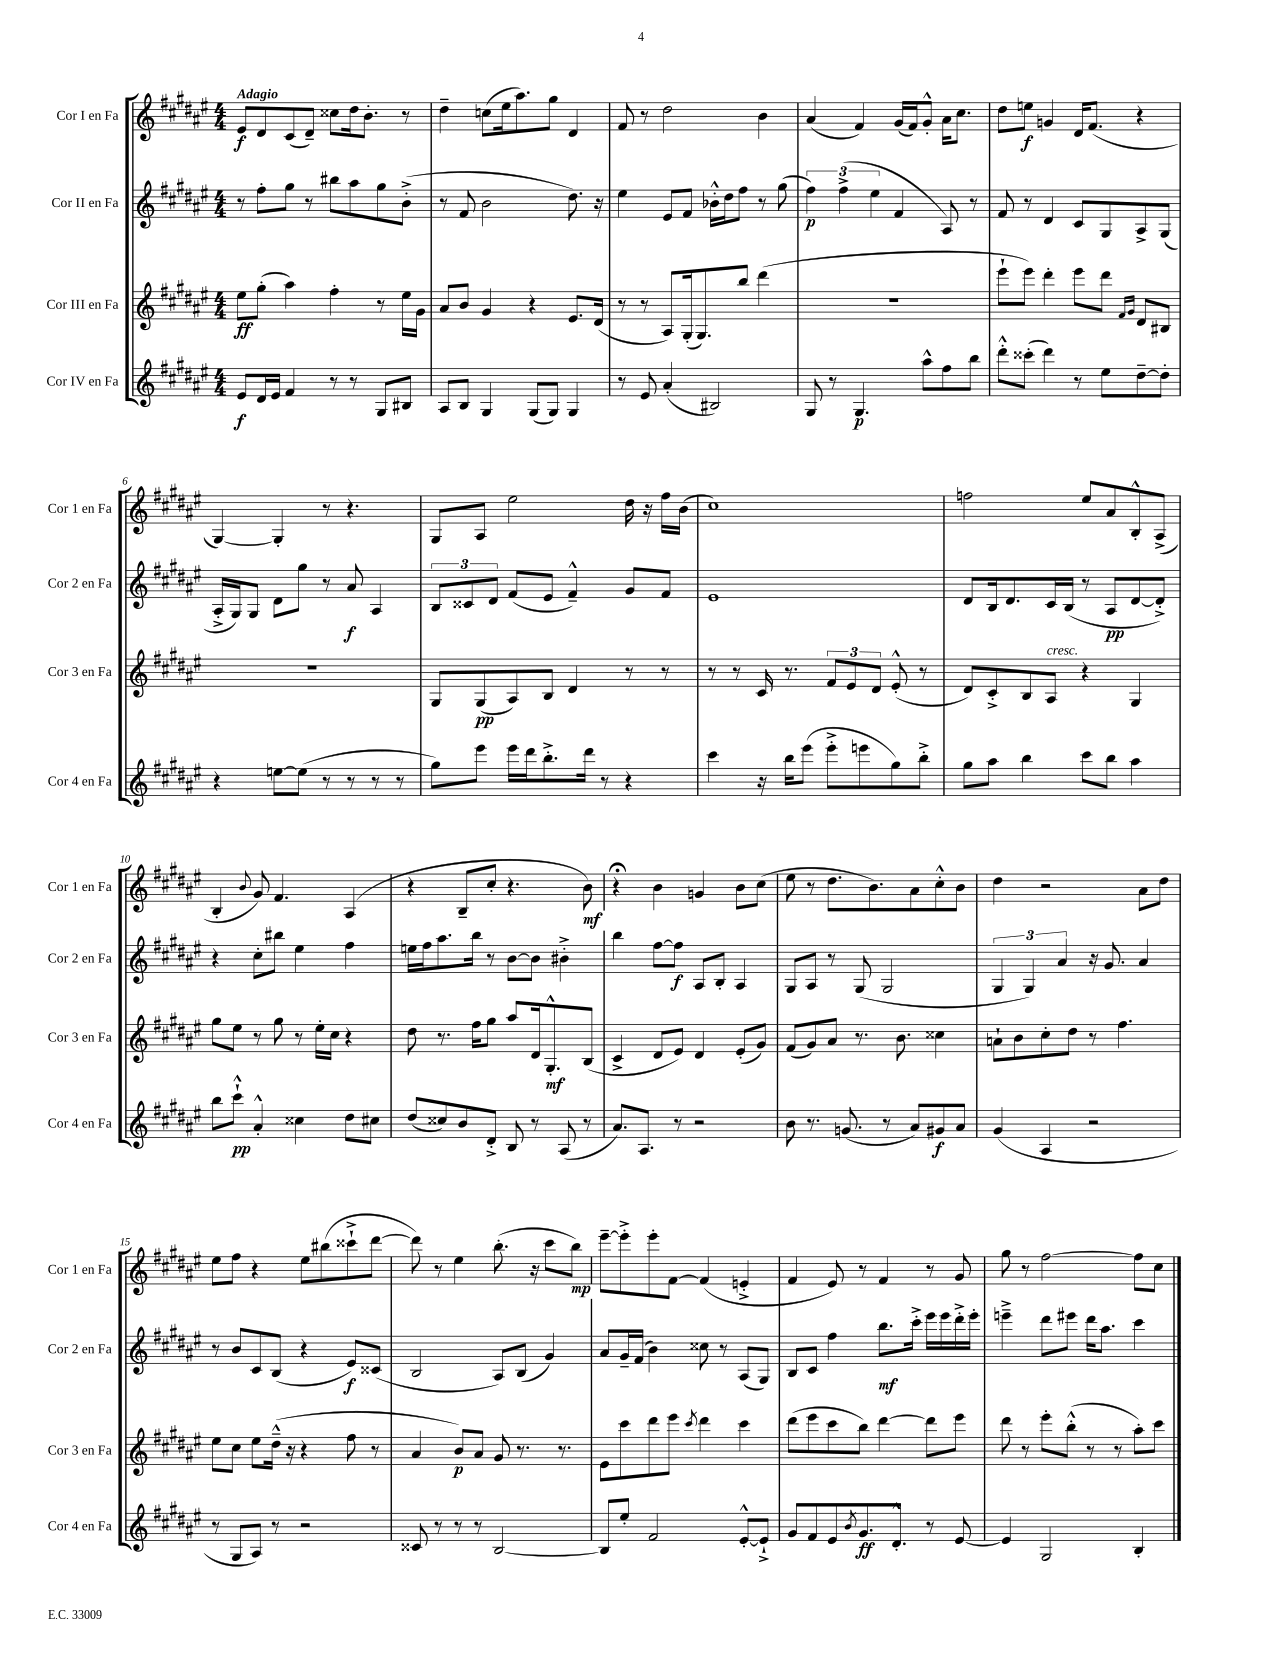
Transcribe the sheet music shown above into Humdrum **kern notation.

**kern	**dynam	**kern	**dynam	**kern	**dynam	**kern	**dynam
*part4	*part4	*part3	*part3	*part2	*part2	*part1	*part1
*staff4	*staff4	*staff3	*staff3	*staff2	*staff2	*staff1	*staff1
*I"Cor IV en Fa	*	*I"Cor III en Fa	*	*I"Cor II en Fa	*	*I"Cor I en Fa	*
*I'Cor 4 en Fa	*	*I'Cor 3 en Fa	*	*I'Cor 2 en Fa	*	*I'Cor 1 en Fa	*
*clefG2	*	*clefG2	*	*clefG2	*	*clefG2	*
*k[f#c#g#d#a#e#]	*	*k[f#c#g#d#a#e#]	*	*k[f#c#g#d#a#e#]	*	*k[f#c#g#d#a#e#]	*
*M4/4	*	*M4/4	*	*M4/4	*	*M4/4	*
=1	=1	=1	=1	=1	=1	=1	=1
!	!	!	!	!	!	!LO:TX:a:B:t=Adagio	!
8e#/L	f	8ee#\L	ff	8r	.	8e#/L	f
16d#/L	.	(8gg#'\J	.	8ff#'\L	.	8d#/	.
16e#/JJ	.	.	.	.	.	.	.
4f#/	.	4aa#\)	.	8gg#\J	.	(8c#/	.
.	.	.	.	8r	.	8d#~/J)	.
8r	.	4ff#'\	.	8bb#X\L	.	8cc##X\L	.
8r	.	.	.	8aa#\	.	16dd#\k	.
.	.	.	.	.	.	8.b'\J	.
8G#/L	.	8r	.	8gg#\	.	.	.
8B#X/J	.	16ee#\LL	.	(8b'^\J	.	8r	.
.	.	16g#\JJ	.	.	.	.	.
=2	=2	=2	=2	=2	=2	=2	=2
8A#/L	.	8a#/L	.	8r	.	4dd#~\	.
8B/J	.	8b/J	.	8f#/	.	.	.
4G#/	.	4g#/	.	2b\	.	(8ccn\L	.
.	.	.	.	.	.	16ee#\k	.
.	.	.	.	.	.	8.aa#\)	.
(8G#/L	.	4r	.	.	.	.	.
8G#/J)	.	.	.	.	.	8gg#\J	.
4G#/	.	8.e#/L	.	8.dd#\)	.	4d#/	.
.	.	(16d#/Jk	.	16r	.	.	.
=3	=3	=3	=3	=3	=3	=3	=3
8r	.	8r	.	4ee#\	.	8f#/	.
8e#/	.	8r	.	.	.	8r	.
(4a#'/	.	8A#/L)	.	8e#/L	.	2dd#\	.
.	.	(16G#'/k	.	8f#/J	.	.	.
.	.	8.G#/)	.	.	.	.	.
2B#X/)	.	.	.	16b-X'^^\LL	.	.	.
.	.	.	.	16dd#\J	.	.	.
.	.	8bb/J	.	8ff#\J	.	.	.
.	.	(4ddd#\	.	8r	.	4b\	.
.	.	.	.	(8gg#\	.	.	.
=4	=4	=4	=4	=4	=4	=4	=4
8G#/	.	1r	.	6ff#\)	p	(4a#/	.
8r	.	.	.	.	.	.	.
.	.	.	.	(6ff#^\	.	.	.
4.G#/	p	.	.	.	.	4f#/)	.
.	.	.	.	6ee#\	.	.	.
.	.	.	.	4f#/	.	(16g#/LL	.
.	.	.	.	.	.	16f#/J)	.
8aa#^^\L	.	.	.	.	.	8g#'^^/J	.
8ff#\	.	.	.	8A#/)	.	16a#\KL	.
.	.	.	.	.	.	8.cc#\J	.
8bb\J	.	.	.	8r	.	.	.
=5	=5	=5	=5	=5	=5	=5	=5
8ddd#'^^\L	.	8eee#`\L	.	8f#/	.	8dd#\L	.
(8ccc##X'\J	.	8eee#\J)	.	8r	.	8een\J	f
4ddd#\)	.	4ddd#'\	.	4d#/	.	4gn/	.
8r	.	8eee#\L	.	8c#/L	.	16d#/KL	.
.	.	.	.	.	.	(8.f#/J	.
8ee#\L	.	8ddd#\J	.	8G#/	.	.	.
.	.	16qqf#/LL	.	.	.	.	.
.	.	16qqg#/JJ	.	.	.	.	.
[8dd#~\	.	8d#/L	.	8A#^/	.	4r	.
8dd#'\J]	.	8B#X/J	.	(8G#/J	.	.	.
!!LO:LB:g=z
=6	=6	=6	=6	=6	=6	=6	=6
4r	.	1r	.	16A#'^/LL	.	[4G#/)	.
.	.	.	.	16G#/J)	.	.	.
.	.	.	.	8G#/J	.	.	.
[8een\L	.	.	.	8d#\L	.	4G#'/]	.
(8ee\J]	.	.	.	8gg#\J	.	.	.
8r	.	.	.	8r	.	8r	.
8r	.	.	.	8a#/	f	4.r	.
8r	.	.	.	4A#/	.	.	.
8r	.	.	.	.	.	.	.
=7	=7	=7	=7	=7	=7	=7	=7
8gg#\L)	.	8G#/L	.	12B/L	.	8G#/L	.
.	.	.	.	12c##X/	.	.	.
8eee#\J	.	(8G#/	pp	.	.	8A#/J	.
.	.	.	.	12d#/J	.	.	.
16eee#\LL	.	8A#/)	.	(8f#/L	.	2ee#\	.
16ddd#\J	.	.	.	.	.	.	.
8.bb'^\	.	8B/J	.	8e#/J	.	.	.
.	.	4d#/	.	4f#~^^/)	.	.	.
16ddd#\Jk	.	.	.	.	.	.	.
8r	.	.	.	.	.	.	.
4r	.	8r	.	8g#/L	.	16dd#\	.
.	.	.	.	.	.	16r	.
.	.	8r	.	8f#/J	.	16ff#\LL	.
.	.	.	.	.	.	(16b\JJ	.
=8	=8	=8	=8	=8	=8	=8	=8
4ccc#\	.	8r	.	1e#	.	1cc#)	.
.	.	8r	.	.	.	.	.
16r	.	16c#/	.	.	.	.	.
16bb\KL	.	8.r	.	.	.	.	.
(8eee#\J	.	.	.	.	.	.	.
8eee#'^\L	.	12f#/L	.	.	.	.	.
.	.	12e#/	.	.	.	.	.
8eeen\	.	.	.	.	.	.	.
.	.	12d#/J	.	.	.	.	.
8gg#\)	.	(8e#'^^/	.	.	.	.	.
8bb'^\J	.	8r	.	.	.	.	.
=9	=9	=9	=9	=9	=9	=9	=9
8gg#\L	.	8d#/L)	.	8d#/L	.	2ffn\	.
8aa#\J	.	8c#'^/	.	16B/k	.	.	.
.	.	.	.	8.d#/	.	.	.
4bb\	.	8B/	.	.	.	.	.
!	!	!LO:TX:a:i:t=cresc.	!	!	!	!	!
.	.	8A#/J	.	16c#/L	.	.	.
.	.	.	.	(16B/JJ	.	.	.
8ccc#\L	.	4r	.	8r	.	8ee#/L	.
8bb\J	.	.	.	8A#/L	pp	8a#/	.
4aa#\	.	4G#/	.	[8d#/	.	8B'^^/	.
.	.	.	.	8d#'^/J])	.	(8A#^/J	.
!!LO:LB:g=z
=10	=10	=10	=10	=10	=10	=10	=10
8bb\L	.	8gg#\L	.	4r	.	4B'/	.
8ccc#`^^\J	pp	8ee#\J	.	.	.	.	.
.	.	.	.	.	.	8qqb/	.
4a#'^^/	.	8r	.	8cc#'\L	.	8g#/)	.
.	.	8gg#\	.	8bb#X\J	.	4.f#/	.
4cc##X\	.	8r	.	4ee#\	.	.	.
.	.	16ee#'\LL	.	.	.	.	.
.	.	16cc#\JJ	.	.	.	.	.
8dd#\L	.	4r	.	4ff#\	.	(4A#/	.
8cc#X\J	.	.	.	.	.	.	.
=11	=11	=11	=11	=11	=11	=11	=11
(8dd#/L	.	8dd#\	.	16een\LL	.	4r	.
.	.	.	.	16ff#\J	.	.	.
8cc##X/)	.	8.r	.	8.aa#\	.	.	.
8b/	.	.	.	.	.	8B~/L	.
.	.	16ff#\KL	.	16bb\Jk	.	.	.
8d#'^/J	.	8gg#\J	.	8r	.	8cc#'/J	.
8B/	.	8aa#/L	.	[8b\L	.	4.r	.
8r	.	16d#/k	.	8b\J]	.	.	.
.	.	8.G#'^^/	mf	.	.	.	.
(8A#/	.	.	.	4b#X'^\	.	.	.
8r	.	(8B/J	.	.	.	8b\)	mf
=12	=12	=12	=12	=12	=12	=12	=12
8.a#/L)	.	4c#^/	.	4bb\	.	4r;<	.
8.A#/J	.	.	.	.	.	.	.
.	.	8d#/L	.	[8ff#\L	.	4b\	.
8r	.	8e#/J)	.	8ff#\J]	f	.	.
2r	.	4d#/	.	8A#/L	.	4gn/	.
.	.	.	.	8B'/J	.	.	.
.	.	(8e#'/L	.	4A#/	.	8b\L	.
.	.	8g#/J)	.	.	.	(8cc#\J	.
=13	=13	=13	=13	=13	=13	=13	=13
8b\	.	(8f#/L	.	8G#/L	.	8ee#\	.
8.r	.	8g#/)	.	8A#/J	.	8r	.
.	.	8a#/J	.	8r	.	8.dd#\L	.
(8.gn/	.	.	.	.	.	.	.
.	.	8.r	.	(8G#/	.	.	.
.	.	.	.	.	.	8.b\)	.
8r	.	.	.	2G#/	.	.	.
.	.	8.b\	.	.	.	.	.
8a#/L)	.	.	.	.	.	8a#\	.
8g#X/	f	4cc##X\	.	.	.	8cc#'^^\	.
8a#/J	.	.	.	.	.	8b\J	.
=14	=14	=14	=14	=14	=14	=14	=14
(4g#/	.	8an`\L	.	6G#/	.	4dd#\	.
.	.	8b\	.	.	.	.	.
.	.	.	.	6G#/)	.	.	.
4A#/	.	8cc#'\	.	.	.	2r	.
.	.	.	.	6a#/	.	.	.
.	.	8dd#\J	.	.	.	.	.
2r	.	8r	.	16r	.	.	.
.	.	.	.	8.g#/	.	.	.
.	.	4.ff#\	.	.	.	.	.
.	.	.	.	4a#/	.	8a#\L	.
.	.	.	.	.	.	8dd#\J	.
!!LO:LB:g=z
=15	=15	=15	=15	=15	=15	=15	=15
8r	.	8ee#\L	.	8r	.	8ee#\L	.
8G#/L	.	8cc#\J	.	8b/L	.	8ff#\J	.
8A#/J)	.	8ee#\L	.	8c#/	.	4r	.
8r	.	(16dd#~^^\Jk	.	(8B/J	.	.	.
.	.	16r	.	.	.	.	.
2r	.	4r	.	4r	.	8ee#\L	.
.	.	.	.	.	.	(8bb#X\	.
.	.	8ff#\	.	8e#/L)	f	8ccc##X`^\	.
.	.	8r	.	(8c##X/J	.	[8ddd#\J	.
=16	=16	=16	=16	=16	=16	=16	=16
8c##X/	.	4a#/	.	2B/	.	8ddd#\])	.
8r	.	.	.	.	.	8r	.
8r	.	8b/L)	p	.	.	4ee#\	.
8r	.	8a#/J	.	.	.	.	.
[2B/	.	8g#/	.	8A#/L)	.	(8.bb'\	.
.	.	8.r	.	(8B/J	.	.	.
.	.	.	.	.	.	16r	.
.	.	.	.	4g#/)	.	8ccc#\L	.
.	.	8.r	.	.	.	.	.
.	.	.	.	.	.	8bb\J)	mp
=17	=17	=17	=17	=17	=17	=17	=17
8B/L]	.	8e#\L	.	8a#/L	.	[8eee#~\L	.
8ee#'/J	.	8ccc#\	.	16g#~/L	.	8eee#'^\]	.
.	.	.	.	(16f#/JJ	.	.	.
2f#/	.	8ddd#\	.	4b\)	.	8eee#'\	.
.	.	8eee#\J	.	.	.	[8f#\J	.
.	.	8qccc#/	.	.	.	.	.
.	.	4ddd#\	.	8cc##X\	.	(4f#/]	.
.	.	.	.	8r	.	.	.
[8e#'^^/L	.	4ccc#\	.	(8A#/L	.	4en'^/	.
8e#`^/J]	.	.	.	8G#/J)	.	.	.
=18	=18	=18	=18	=18	=18	=18	=18
8g#/L	.	(8ddd#\L	.	8B/L	.	4f#/	.
8f#/	.	8eee#\	.	8c#/J	.	.	.
8e#/	.	8ccc#\	.	4ff#\	.	8e#/)	.
8qb/	.	.	.	.	.	.	.
8.g#/	ff	8bb\J)	.	.	.	8r	.
.	.	[4ddd#\	.	8.bb\L	mf	4f#/	.
8.d#'^^/J	.	.	.	.	.	.	.
.	.	.	.	16ccc#'^\Jk	.	.	.
8r	.	8ddd#\L]	.	16eee#\LL	.	8r	.
.	.	.	.	16eee#\	.	.	.
[8e#/	.	8eee#\J	.	16ddd#'^\	.	8g#/	.
.	.	.	.	16eee#'\JJ	.	.	.
=19	=19	=19	=19	=19	=19	=19	=19
4e#/]	.	8ddd#\	.	4eeen~^\	.	8gg#\	.
.	.	8r	.	.	.	8r	.
2G#/	.	8eee#'\L	.	8ddd#\L	.	[2ff#\	.
.	.	(8bb'^^\J	.	8eee#X\J	.	.	.
.	.	8r	.	16ddd#\KL	.	.	.
.	.	.	.	8.aa#\J	.	.	.
.	.	8r	.	.	.	.	.
4B'/	.	8aa#'\L)	.	4ccc#\	.	8ff#\L]	.
.	.	8ccc#\J	.	.	.	8cc#\J	.
==	==	==	==	==	==	==	==
*-	*-	*-	*-	*-	*-	*-	*-
